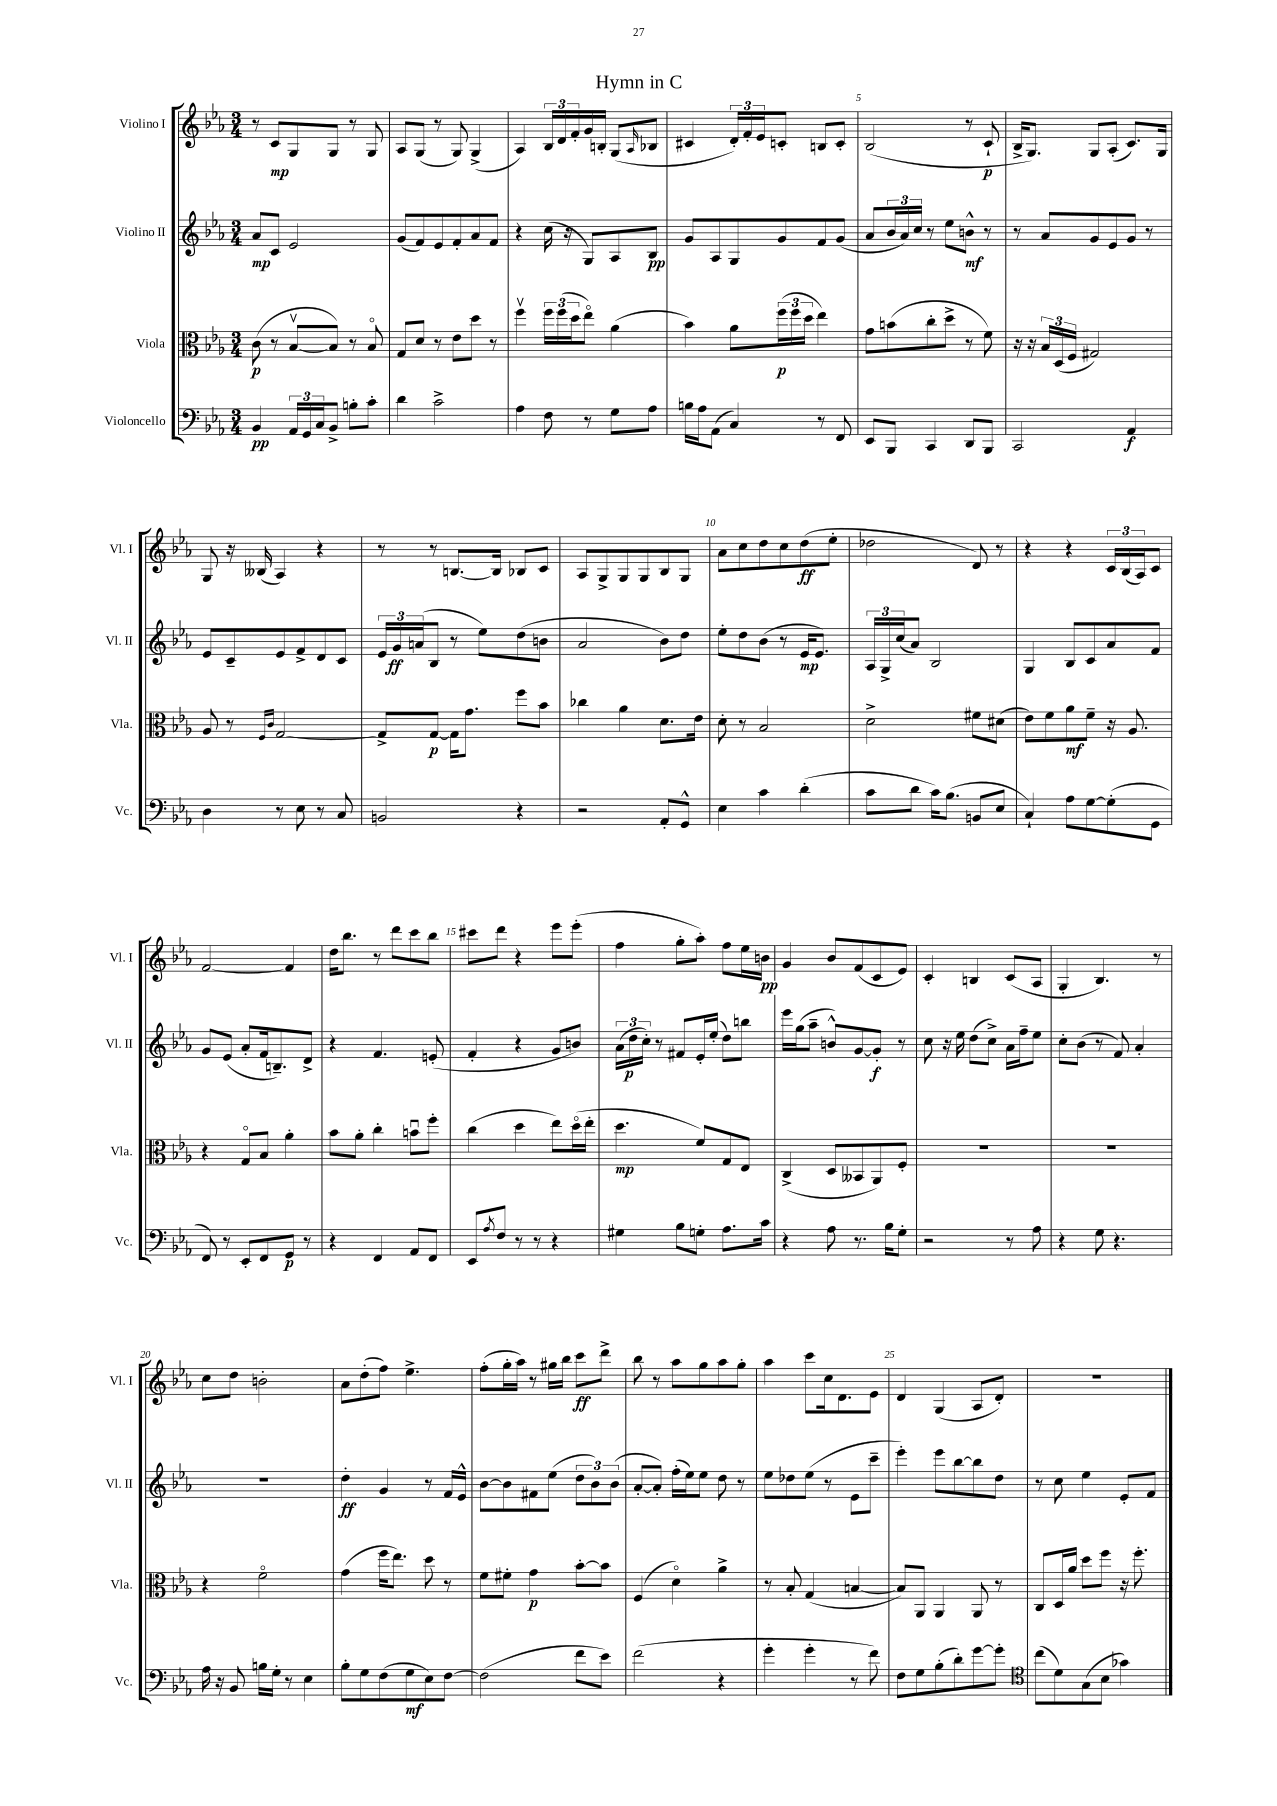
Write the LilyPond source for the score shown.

\header { title = "Hymn in C" }
<<
\new StaffGroup <<
\new Staff = "s0" \with { instrumentName = "Violino I" shortInstrumentName = "Vl. I" } {
    \clef treble \key ees \major \numericTimeSignature \time 3/4
    r8 c'8\mp g8 g8 r8 g8 |
    aes8 g8( r8 g8) g4->( |
    aes4) \tuplet 3/2 { bes16 d'16 f'16-. } g'16 b16-. g8( \grace { aes16 } bes8 |
    cis'4 \tuplet 3/2 { d'16-.) f'16-. ees'16 } c'8-. b8 c'8-. |
    bes2( r8 c'8-!\p |
    bes16-> g8.) g8 aes8-.( c'8.) g16 |
    g8 r16 beses16( aes4) r4 |
    r8 r8 b8.~ b16 bes8 c'8 |
    aes8 g8-> g8 g8 bes8 g8 |
    aes'8 c''8 d''8 c''8 d''8\ff( ees''8-. |
    des''2 d'8) r8 |
    r4 r4 \tuplet 3/2 { c'16 bes16( aes16) } c'8 |
    f'2~ f'4 |
    d''16 bes''8. r8 d'''8 c'''8 bes''8 |
    cis'''8 d'''8 r4 ees'''8 ees'''8-.( |
    f''4 g''8-. aes''8-.) f''8 ees''16 b'16\pp |
    g'4 bes'8 f'8( c'8 ees'8) |
    c'4-. b4 c'8( aes8 |
    g4-. bes4.) r8 |
    c''8 d''8 b'2-. |
    aes'8 d''8-.( f''8) ees''4.-> |
    f''8-.( g''16-. aes''16) r8 gis''16 bes''16 c'''8\ff d'''8-> |
    bes''8 r8 aes''8 g''8 aes''8 g''8-. |
    aes''4 c'''8 c''16 d'8. ees'8 |
    d'4 g4( aes8 d'8-.) |
    R2. \bar "|." |
}
\new Staff = "s1" \with { instrumentName = "Violino II" shortInstrumentName = "Vl. II" } {
    \clef treble \key ees \major \numericTimeSignature \time 3/4
    aes'8\mp c'8 ees'2 |
    g'8( f'8) ees'8 f'8-. aes'8 f'8 |
    r4 c''16( r16 g8) aes8 bes8\pp |
    g'8 aes8 g8 g'8 f'8 g'8( |
    aes'8 \tuplet 3/2 { bes'16 aes'16) c''16 } r8 ees''8 b'8-^\mf r8 |
    r8 aes'8 g'8 ees'8 g'8 r8 |
    ees'8 c'8-- ees'8 f'8-> d'8 c'8 |
    \tuplet 3/2 { ees'16 g'16\ff a'16( } bes8 r8 ees''8) d''8( b'8 |
    aes'2 bes'8) d''8 |
    ees''8-. d''8 bes'8( r8 ees'16\mp ees'8.) |
    \tuplet 3/2 { aes16 g16-> c''16( } aes'8) bes2 |
    g4 bes8 c'8 aes'8 f'8 |
    g'8 ees'8( aes'8-. f'16 b8.--) d'8-> |
    r4 f'4. e'8-.( |
    f'4-. r4 g'8 b'8) |
    \tuplet 3/2 { aes'16( d''16\p c''16-.) } r8 fis'8 ees'16-. ees''16-.( d''8) b''8 |
    ees'''16 g''16( aes''8-- b'8-^) g'8~ g'8-.\f r8 |
    c''8 r16 ees''16 d''8( c''8->) aes'16 f''16-- ees''8 |
    c''8-. bes'8( r8 f'8) aes'4-. |
    R2. |
    d''4-.\ff g'4 r8 f'16 ees'16-^ |
    bes'8~ bes'8 fis'8 ees''8( \tuplet 3/2 { d''8 bes'8) bes'8( } |
    aes'8~-. aes'8-.) f''16-.( ees''16) ees''8 d''8 r8 |
    ees''8 des''8 ees''8( r8 ees'8 c'''8-- |
    ees'''4-.) ees'''8 bes''8~ bes''8 d''8 |
    r8 c''8 ees''4 ees'8-. f'8 \bar "|." |
}
\new Staff = "s2" \with { instrumentName = "Viola" shortInstrumentName = "Vla." } {
    \clef alto \key ees \major \numericTimeSignature \time 3/4
    c'8\p( r8 bes8~\upbow bes8) r8 bes8\flageolet |
    g8 d'8 r8 ees'8 d''8 r8 |
    f''4\upbow \tuplet 3/2 { f''16 f''16( d''16 } ees''8\flageolet) aes'4( |
    bes'4) aes'8 \tuplet 3/2 { f''16\p( f''16 d''16 } ees''4) |
    g'8 b'8( c''8-. d''8-> r8 f'8) |
    r16 r16 \tuplet 3/2 { bes16 d16( f16 } gis2) |
    aes8 r8 \grace { f16 c'16 } g2~ |
    g8-> g8~\p g16 g'8. f''8 bes'8 |
    ces''4 aes'4 d'8. ees'16 |
    d'8-. r8 bes2 |
    d'2-> fis'8 dis'8( |
    ees'8) f'8 aes'8\mf f'8-- r16 aes8. |
    r4 g8\flageolet bes8 aes'4-. |
    bes'8 aes'8-. c''4-. b'8\downbow f''8-. |
    c''4( d''4 ees''8) d''16\flageolet( ees''16-. |
    d''4.\mp f'8) g8 ees8 |
    c4->( d8 beses,8 aes,8) f8-. |
    R2. |
    R2. |
    r4 f'2\flageolet |
    g'4( f''16 ees''8.) d''8 r8 |
    f'8 fis'8-. g'4\p bes'8~-. bes'8 |
    f4( d'4\flageolet) aes'4-> |
    r8 bes8-. g4( b4~ |
    b8) aes,8 aes,4 aes,8 r8 |
    c8 d16 aes'16 d''8 f''8 r16 f''8.-. \bar "|." |
}
\new Staff = "s3" \with { instrumentName = "Violoncello" shortInstrumentName = "Vc." } {
    \clef bass \key ees \major \numericTimeSignature \time 3/4
    bes,4\pp \tuplet 3/2 { aes,16 g,16 c16 } bes,8-> b8-. c'8-. |
    d'4 c'2-> |
    aes4 f8 r8 g8 aes8 |
    b16 aes16 aes,8( c4) r8 f,8 |
    ees,8 bes,,8 c,4 d,8 bes,,8 |
    c,2 aes,4\f |
    d4 r8 ees8 r8 c8 |
    b,2 r4 |
    r2 aes,8-. g,8-^ |
    ees4 c'4 d'4-.( |
    c'8 d'8 c'16) bes8.( b,8 ees8 |
    c4-!) aes8 g8~ g8-.( g,8 |
    f,8) r8 ees,8-. f,8 g,8\p r8 |
    r4 f,4 aes,8 f,8 |
    ees,8 \acciaccatura { aes8 } f8 r8 r8 r4 |
    gis4 bes8 g8-. aes8. c'16 |
    r4 aes8 r8. bes16 g8-. |
    r2 r8 aes8 |
    r4 g8 r4. |
    aes16 r16 bes,8 b16 g16-. r8 ees4 |
    bes8-. g8 f8( g8\mf ees8) f8~ |
    f2( f'8 ees'8) |
    f'2( r4 |
    g'4-. g'4-. r8 f'8) |
    f8 g8 bes8-.( d'8-.) g'8~ g'8-. |
    \clef tenor c''8( d'8) g8( bes8 ges'4) \bar "|." |
}
>>
>>
\layout { \context { \Score \override BarNumber.break-visibility = ##(#f #t #t) barNumberVisibility = #(every-nth-bar-number-visible 5) } }
